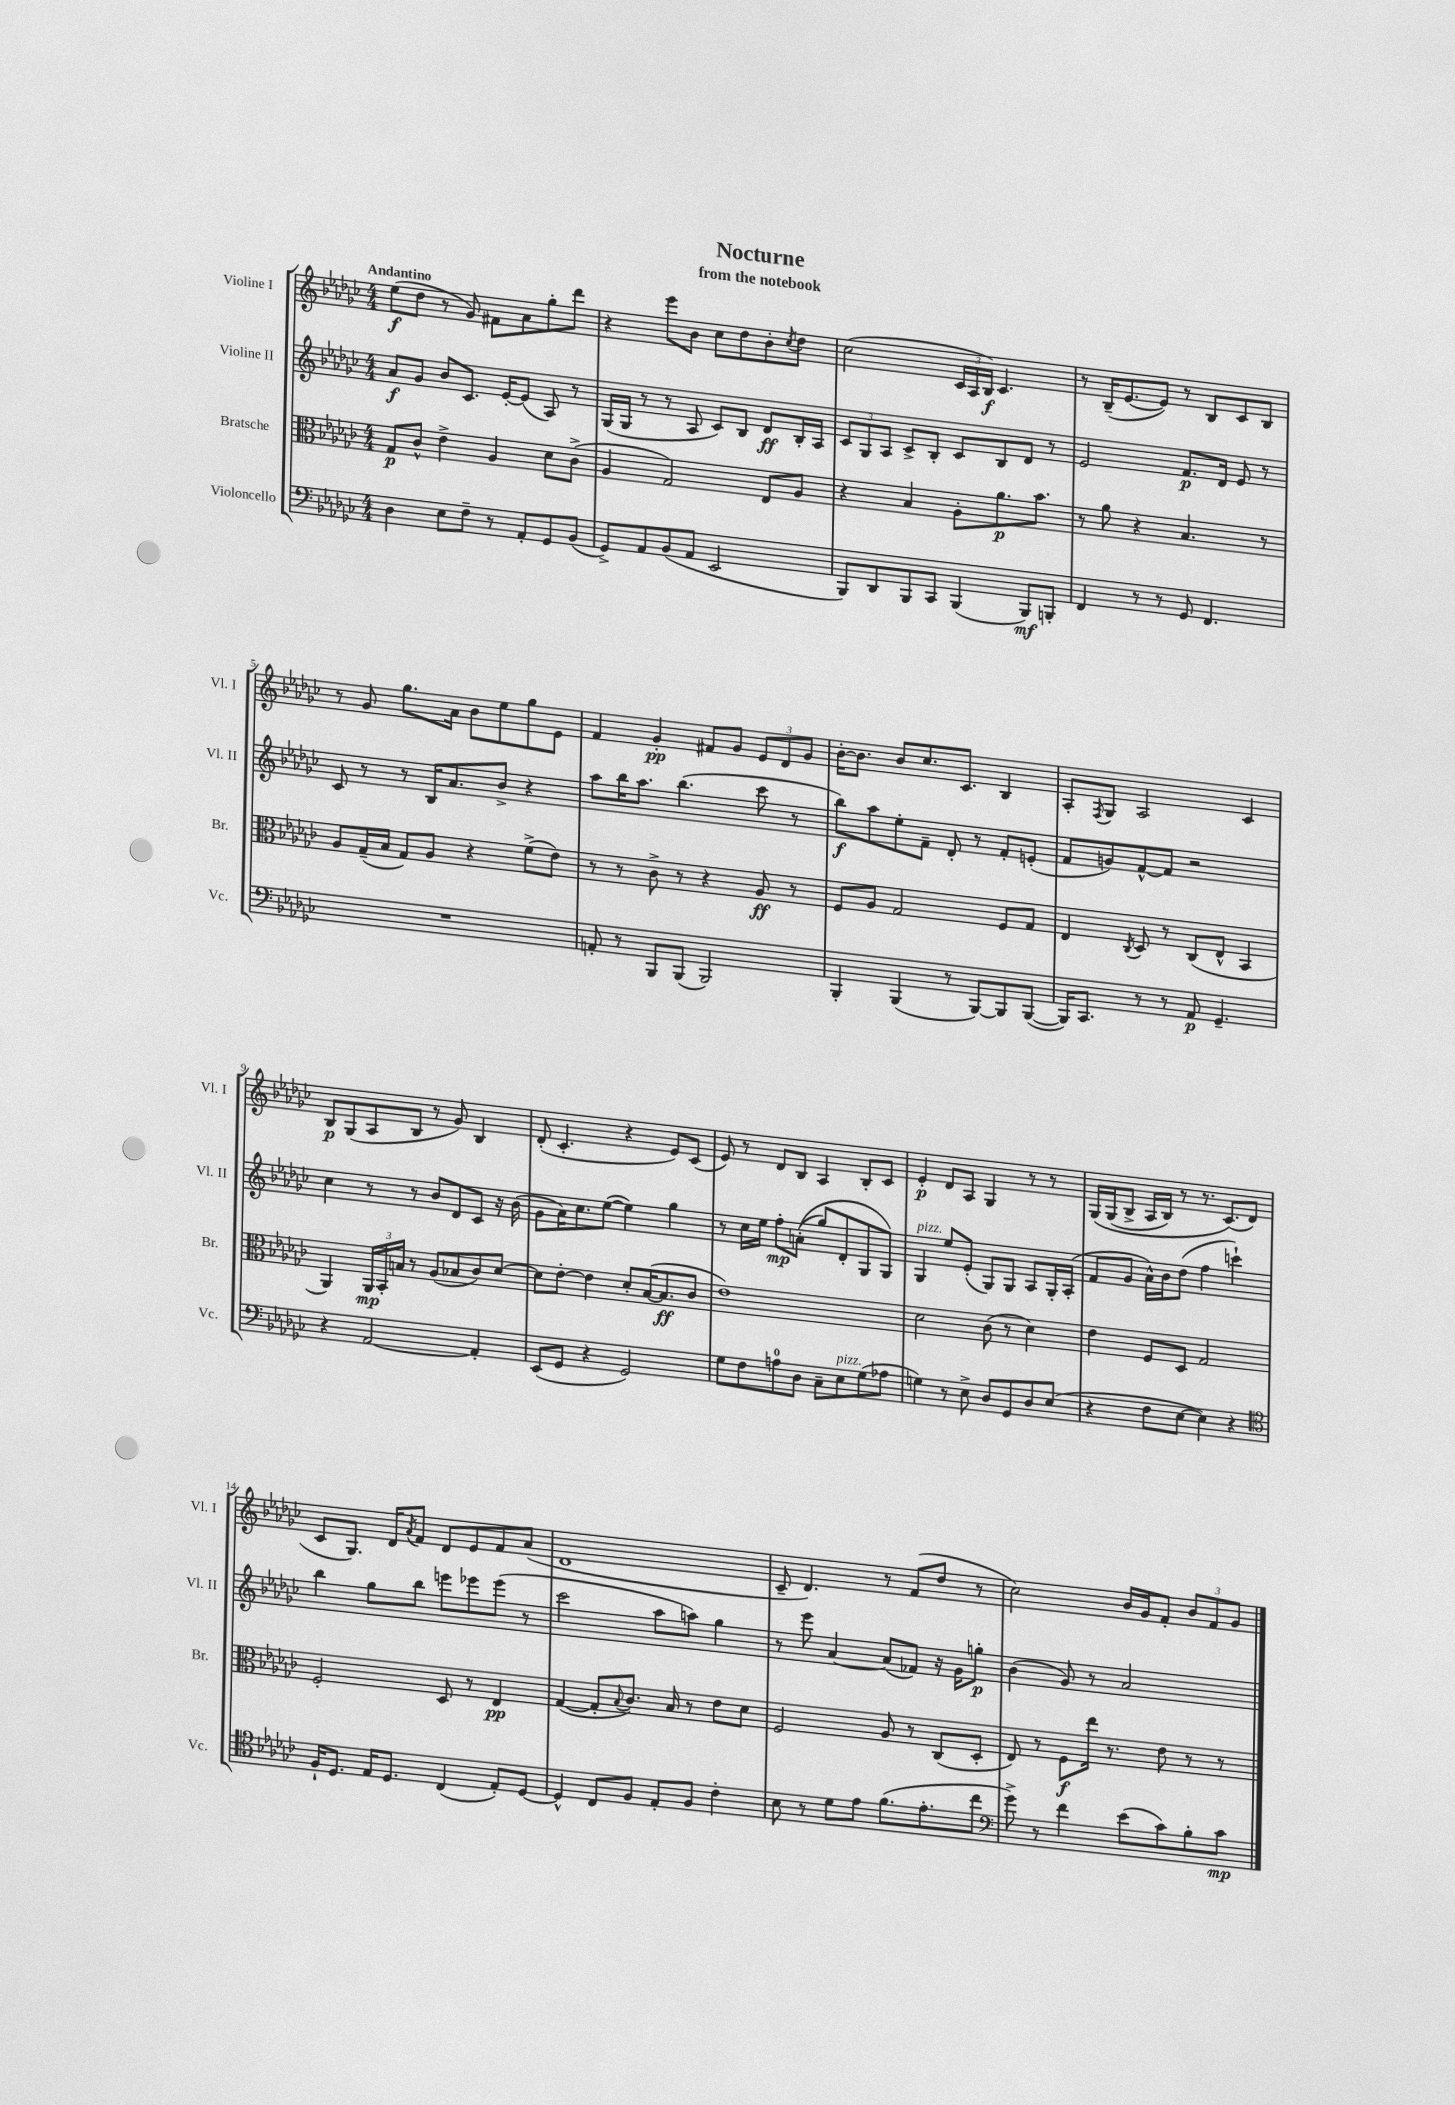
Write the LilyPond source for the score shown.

\header { title = "Nocturne" subtitle = "from the notebook" }
<<
\new StaffGroup <<
\new Staff = "s0" \with { instrumentName = "Violine I" shortInstrumentName = "Vl. I" } {
    \clef treble \key ges \major \numericTimeSignature \time 4/4 \tempo "Andantino"
    ees''8\f( des''8 r8 ges'8) fis'8 aes'8 ges''8-. des'''8 |
    r4 ees'''8 bes'8 ces''8 des''8 bes'8-. \acciaccatura { ces''8 } des''8 |
    ces''2( \tuplet 3/2 { ces'16 aes16 bes16\f) } ces'4. |
    r8 bes16--( ees'8.~ ees'8) r8 bes8 ces'8 bes8 |
    r8 ges'8 ges''8. aes'16 bes'8 ees''8 ges''8 ees'8 |
    f'4 ges'4-.\pp fis'8 ges'8 \tuplet 3/2 { ees'8 des'8 ges'8 } |
    bes'16~-. bes'8. bes'8 ces''8. ces'8. bes4 |
    aes8-. \acciaccatura { f8 } ges8 aes2 ces'4 |
    bes8\p ges8( aes8 bes8 r8 ges'8) bes4 |
    des'8-.( ces'4.-. r4 ees'8) ces'8( |
    ees'8) r8 des'8 bes8 aes4 bes8-. ces'8 |
    ees'4-.\p des'8 aes8 ges4 r8 r8 |
    ges16\( ges16( bes8-> aes16 bes16) r8 r8. ces'8.(\) des'8 |
    ces'8 ges8.) des'16 \acciaccatura { aes'8 } f'8 des'8 ees'8 f'8 aes'8( |
    des'1 |
    ces'8-- des'4.) r8 f'8( des''8 r8 |
    ces''2) bes'16 ges'16 f'8-. \tuplet 3/2 { bes'8 f'8 ges'8 } \bar "|." |
}
\new Staff = "s1" \with { instrumentName = "Violine II" shortInstrumentName = "Vl. II" } {
    \clef treble \key ges \major \numericTimeSignature \time 4/4
    aes'8\f ges'8 bes'8 ces'8. ees'16~-. ees'8( aes8) r8 |
    ges16( ges16 r8 r8 aes8 ces'8) bes8 des'8\ff bes16-. aes16 |
    \tuplet 3/2 { ces'8 ges8 aes8 } ces'8-> bes8-. ces'8 bes8 des'8 r8 |
    ees'2 f'8.\p des'16 ees'8 r8 |
    ces'8 r8 r8 bes16 aes'8. bes'8-> r4 |
    aes''8 bes''16 aes''8. bes''4.( ces'''8 r8 |
    bes''8\f) aes''8 ees''8-. f'8-- des'8-. r8 f'8-. e'8-.( |
    f'8 g'8) f'8~-^ f'8 r2 |
    ces''4 r8 r8 bes'8 des'8 ces'8 r16 bes'16( |
    ges'8 aes'16) ces''8. ees''8~( ees''4) ges''4 |
    r8 ces''16 ees''16 f''8-.\mp a'8-.(\( ges''8) des'8-. ges8 ges8\) |
    ges4^\markup { \italic "pizz." } ees''8 ees'8-.( ges8) ges8 aes8 ges16-. aes16-.( |
    f'8 ges'8 aes'16-^) bes'16 des''8( f''4 c'''4-!) |
    bes''4 ges''8 bes''8 e'''8 ees'''8 ees'''8( r8 |
    ces'''2 aes''8 a''8) ges''4 |
    r8 ees'''8 aes'4~ aes'8( fes'8) r16 ges'16 g''8-.\p |
    bes'4( ges'8) r8 aes'2 \bar "|." |
}
\new Staff = "s2" \with { instrumentName = "Bratsche" shortInstrumentName = "Br." } {
    \clef alto \key ges \major \numericTimeSignature \time 4/4
    ges8\p ces'8-^ ees'4-> aes4 des'8 ces'8->( |
    aes4 ges2) ees8 aes8 |
    r4 bes4 aes8-. aes'8.\p bes'8. |
    r8 aes'8 r4 bes4. r8 |
    aes8 ges16--( bes16 ges8) aes8 r4 f'8->( ees'8) |
    r8 r8 ces'8-> r8 r4 aes8\ff r8 |
    f8 aes8 ges2 f8 ges8 |
    ees4 \acciaccatura { ces8 } des8 r8 ces8( ees8-^ bes,4 |
    aes,4) \tuplet 3/2 { aes,16\mp bes,16-. b16 } r8 aes8( bes8 ces'8) des'8~ |
    des'8 ees'8~-. ees'4 des'8-. bes16~( bes8.\ff ces'8 |
    ees'1) |
    des'2 ces'8( r8 des'4) |
    ees'4 f8 des8 ges2 |
    f2-. des8 r8 ees4\pp |
    ges4~( ges8-. \appoggiatura { bes8 } ces'8.) bes16 r8 ees'8 des'8 |
    f2 aes8 r8 ces8( des8-. |
    ees8) r8 f8\f ees''16 r8. ees'8 r8 r8 \bar "|." |
}
\new Staff = "s3" \with { instrumentName = "Violoncello" shortInstrumentName = "Vc." } {
    \clef bass \key ges \major \numericTimeSignature \time 4/4
    des4 ees8 f8-- r8 aes,8-. ges,8 bes,8( |
    ges,8->) aes,8 bes,8( aes,8 ees,2 |
    bes,,8) des,8 bes,,8 ces,8 bes,,4( bes,,8\mf) b,,8-. |
    f,4 r8 r8 ges,8 f,4. |
    R1 |
    a,8-. r8 bes,,8 bes,,8( bes,,2) |
    bes,,4-. bes,,4( r8 bes,,8~) bes,,8 bes,,8~( |
    bes,,16) ces,8. r8 r8 aes,8\p ges,4.-- |
    r4 aes,2~ aes,4-. |
    ees,8( ges,8 r4 ges,2) |
    ges8 f8 a8-0 des8 ces8-- ees8^\markup { \italic "pizz." } ges8( aes8 |
    g4) r8 ees8-> des8 ges,8 des8 ees8( |
    r4 f8 ees8~ ees4) r4 |
    \clef tenor f16-! des8. ees16 des8. ces4( ees8-.) des8~ |
    des4-^ ces8 f8 ees8-. f8 ces'4-. |
    bes8 r8 des'8 ees'8 f'8.( ees'8.-. ces''8 |
    \clef bass ges'8->) r8 f'4 ees'8( ces'8) bes8-. ces'8\mp \bar "|." |
}
>>
>>
